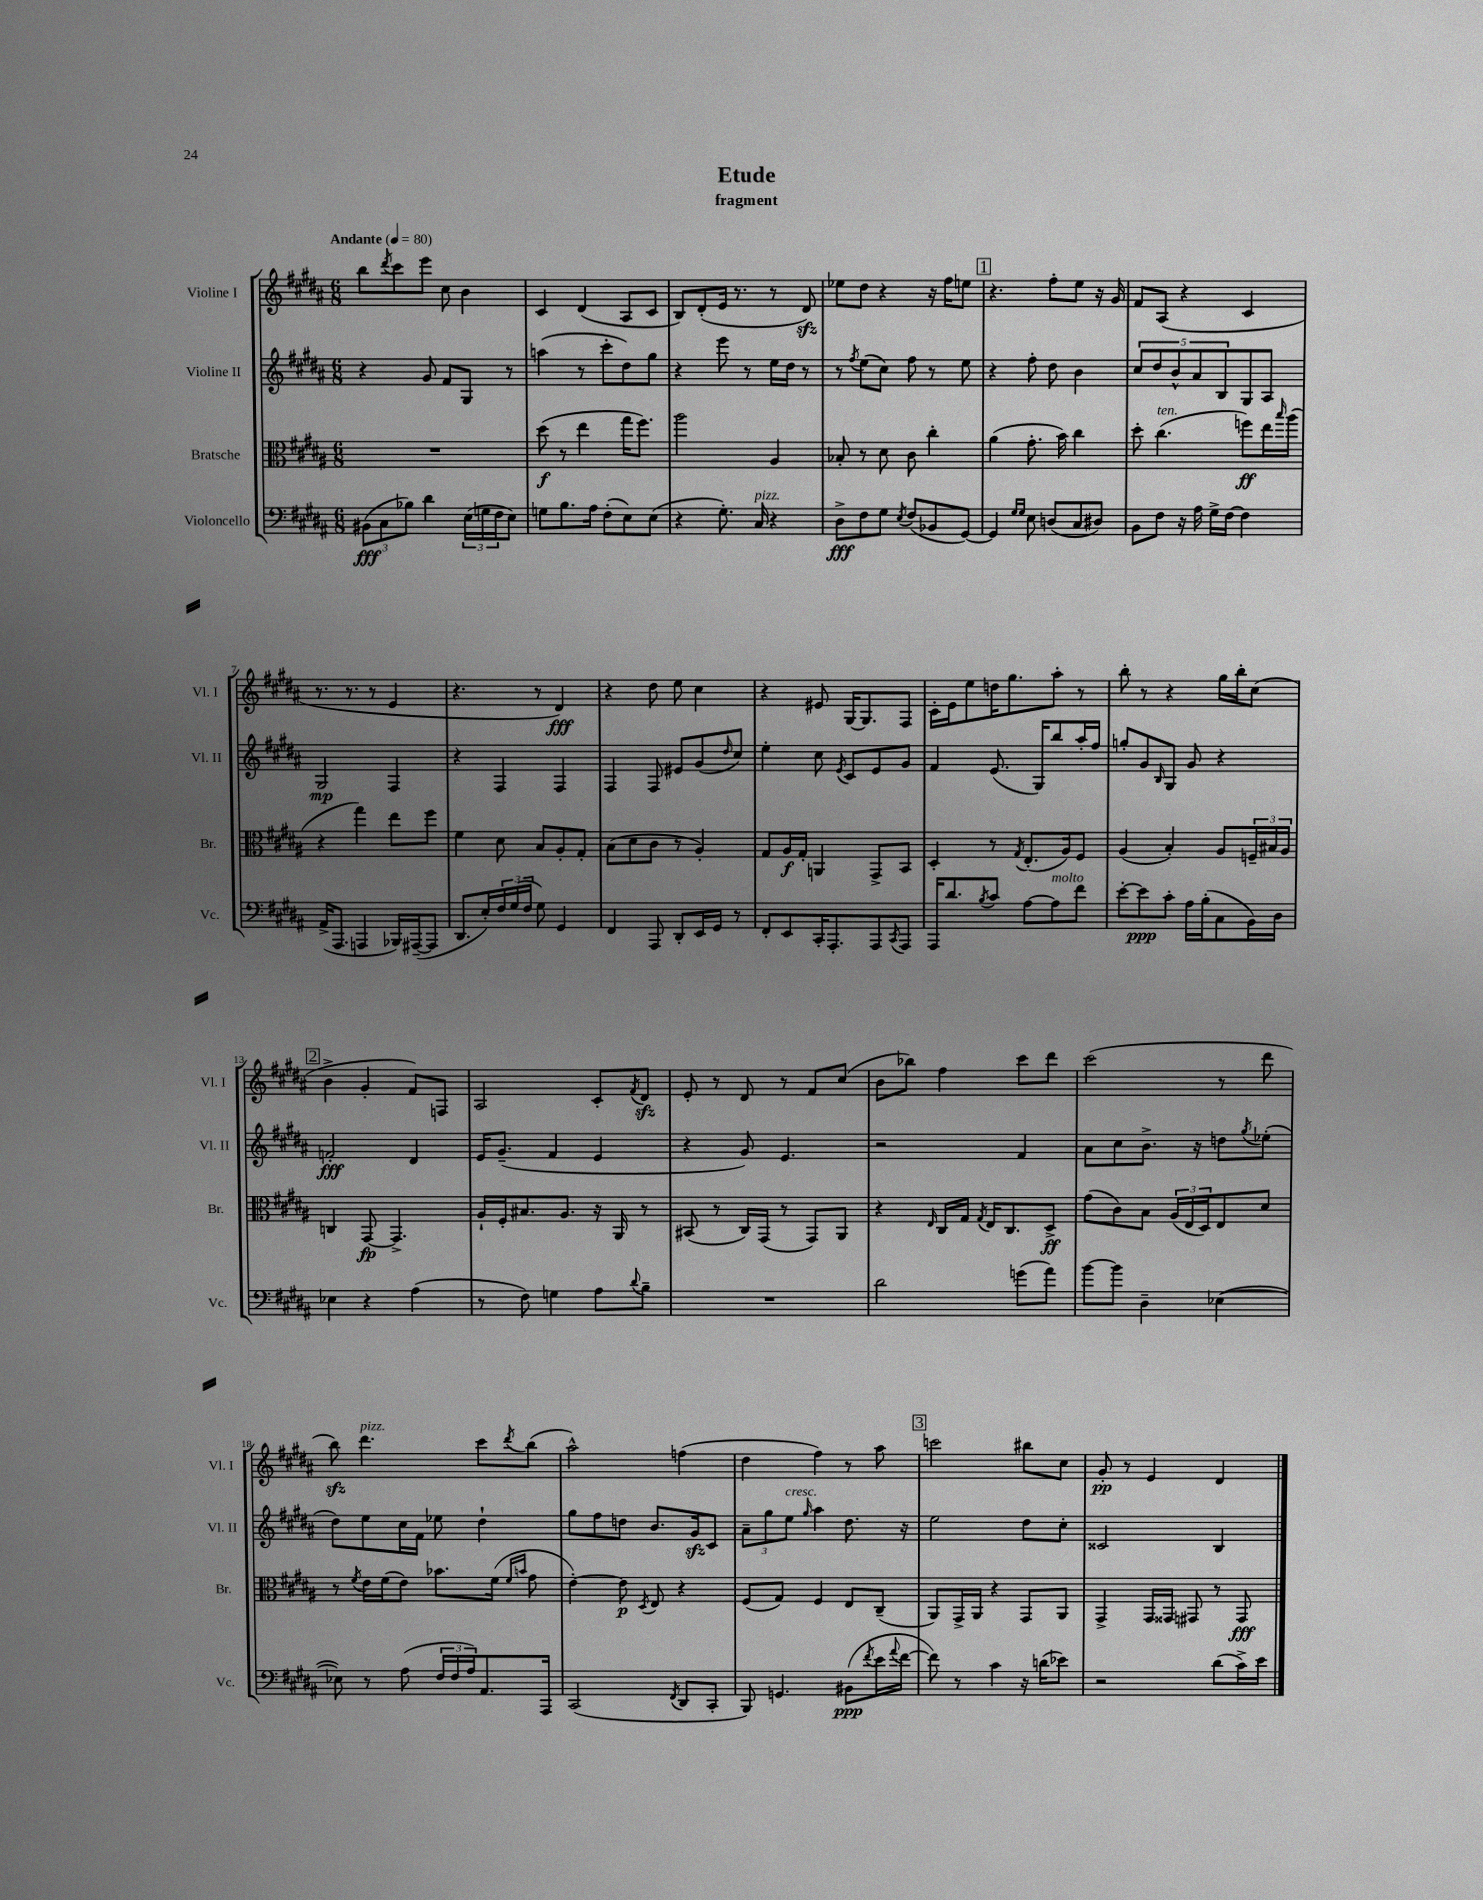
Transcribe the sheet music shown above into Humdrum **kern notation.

**kern	**kern	**kern	**kern
*staff4	*staff3	*staff2	*staff1
*clefF4	*clefC3	*clefG2	*clefG2
*k[f#c#g#d#a#]	*k[f#c#g#d#a#]	*k[f#c#g#d#a#]	*k[f#c#g#d#a#]
*M6/8	*M6/8	*M6/8	*M6/8
*MM80	*MM80	*MM80	*MM80
(12BB#	2.r	4r	8bb
12C#	.	.	.
.	.	.	8qddd#
.	.	.	8ccc#
12B-)	.	.	.
4d#	.	8g#	8eee
.	.	8f#	8cc#
(24E	.	8G#	4b
24G	.	.	.
24F#	.	.	.
8E)	.	8r	.
=	=	=	=
8G	(8dd#	(4aa	4c#
8.B	8r	.	.
.	4ee	8r	(4d#
16A#	.	.	.
(8F#'	.	8ccc#'	.
8E)	16gg#	8dd#)	8A#
.	8.ff#)	.	.
(8E	.	8gg#	8c#
=	=	=	=
4r	2aa#	4r	8B)
.	.	.	(8d#'
8.G#')	.	8eee	16e
.	.	.	8.r
.	.	8r	.
16C#	.	.	.
4r	4A#	16ee	8r
.	.	16dd#	.
.	.	8r	8d#)
=	=	=	=
8D#^	8B-'	8r	8ee-
.	.	8qff#	.
8F#	8r	(8ee	8dd#
8G#	8d#	8cc#)	4r
8qE	.	.	.
(8F#	8c#	8ff#	.
8BB-	4cc#'	8r	16r
.	.	.	16ff#
[8GG#)	.	8ee	8ee
=	=	=	=
4GG#]	(4a#	4r	4.r
16qqG#	.	.	.
16qqG#	.	.	.
8E	8.g#'	8ff#'	.
(8D	.	8dd#	8ff#'
.	16b)	.	.
8C#	4cc#	4b	8ee
8D#)	.	.	16r
.	.	.	16g#
=	=	=	=
8BB	8dd#'	10cc#	8f#
.	.	10dd#	.
8F#	(4.cc#	.	(8A#
.	.	10b^^	.
16r	.	.	4r
.	.	10a#	.
16A#	.	.	.
16G#^	.	.	.
.	.	10B	.
[16F#	.	.	.
4F#]	8ff)	8G#	4c#
.	16ee	8A#	.
.	16qqbb	.	.
.	(16aa#	.	.
=	=	=	=
(16AA#^	4r	2G#	8.r
8.AAA#	.	.	.
.	.	.	8.r
4AAA	4gg#)	.	.
.	.	.	8r
16BBB-)	8ee	4F#	4e
([16AAA#~	.	.	.
8AAA#]	8ff#	.	.
=	=	=	=
8.DD#	4f#	4r	4.r
16E')	.	.	.
24F#	8d#	4F#	.
(24G#	.	.	.
24F#	.	.	.
8G#)	8B	.	8r
4GG#	8A#'	4F#	4d#)
.	8G#'	.	.
=	=	=	=
4FF#	(8B	4F#	4r
.	8d#	.	.
8AAA#	8c#	8F#	8dd#
8DD#'	8r	8e#	8ee
16EE	4A#')	(8g#	4cc#
16GG#	.	.	.
.	.	16qqdd#	.
8r	.	8cc#)	.
=	=	=	=
8FF#'	8G#	4ee'	4r
8EE	16A#	.	.
.	16G#'	.	.
16CC#'	4AA	8cc#	8e#
8.AAA#'	.	.	.
.	.	8qe	.
.	.	8c#	[16G#
.	.	.	8.G#]
8AAA#	8GG#^	8e	.
8qCC#	.	.	.
8AAA#	8BB	8g#	8F#
=	=	=	=
16AAA#	4D#'	4f#	16c#'
8.d#	.	.	16e
.	.	.	8ee
8qB	.	.	.
8c#	8r	(8.e	16dd
.	.	.	8.gg#
.	8qG#	.	.
[8A#	(8.E'	.	.
.	.	16G#)	.
8A#]	.	8bb	8aa#'
.	16A#)	.	.
8f#	8F#	16aa#'	8r
.	.	16ff#	.
=	=	=	=
[8e'	(4A#	8gg'	8bb'
8e]	.	8g#	8r
.	.	16qqB	.
8c#'	4B')	8G#	4r
16A#	.	8g#	.
(16B'	.	.	.
8C#	8A#	4r	16gg#
.	.	.	16bb'
16BB)	24F~	.	(8cc#
.	24B#	.	.
16D#	.	.	.
.	24A#	.	.
=	=	=	=
4E-	4C	2f'	4b^
4r	[8GG#	.	4g#'
.	4.GG#^]	.	.
(4A#	.	4d#	8f#)
.	.	.	8F
=	=	=	=
8r	16A#`	16e	2A#
.	16F#'	(8.g#~	.
8F#)	8.B#	.	.
4G	.	4f#	.
.	8.A#	.	.
8A#	16r	4e	8c#'
.	16AA#	.	.
8qqd#	.	.	8qf#
8B~	8r	.	8d#
=	=	=	=
2.r	(8BB#	4r	8e'
.	8r	.	8r
.	16C#)	8g#)	8d#
.	(16GG#	.	.
.	8r	4.e	8r
.	8GG#)	.	8f#
.	8AA#	.	(8cc#
=	=	=	=
2d#	4r	2r	8b
.	.	.	8bb-)
.	16qqE	.	.
.	16C#	.	4ff#
.	16G#	.	.
.	8qG#	.	.
.	16E	.	.
.	8.C#	.	.
(8g	.	4f#	8ccc#
8a#)	8D#^	.	8ddd#
=	=	=	=
[8b	(8g#	8a#	(2ccc#
8b]	8c#)	8cc#	.
4D#~	8B	8.b^	.
.	(24A#	.	.
.	24E	.	.
.	.	16r	.
.	24D#)	.	.
([4E-	8E	8dd	8r
.	.	8qgg#	.
.	8d#	(8ee-'	8ddd#
=	=	=	=
8E-])	8r	8dd#)	8bb)
.	8qf#	.	.
8r	16e	8ee	4.ddd#
.	(16f#	.	.
(8A#	8e)	16cc#	.
.	.	16f#	.
24F#	8.b-	8ee-	.
24F#	.	.	.
24A#)	.	.	.
8.AA#	.	4dd#`	8ccc#
.	(16f#	.	.
.	16qqf#	.	.
.	16qqb	.	8qddd#
.	8g#	.	(8bb
16AAA#	.	.	.
=	=	=	=
(2CC#	[4e')	8gg#	2aa#^^)
.	.	8ff#	.
.	8e]	8dd	.
.	8qD#	.	.
.	8E	8.b	.
8qFF#	.	.	.
8DD#	4r	.	(4ff
.	.	16g#	.
8CC#'	.	8c#	.
=	=	=	=
8BBB)	(8F#	12a#~	4dd#
.	.	12gg#	.
4.GG	8G#)	.	.
.	.	12ee	.
.	.	16qqgg#	.
.	4F#	4aa#	4ff#)
(8BB#	8E	8.dd#	8r
8qf#	.	.	.
16e	(8C#~	.	8aa#
8qqa#	.	.	.
[16f#	.	16r	.
=	=	=	=
8f#])	8AA#)	2ee	2ccc
8r	16GG#^	.	.
.	16AA#	.	.
4c#	4r	.	.
16r	8GG#	8dd#	8bb#
(16d	.	.	.
8e-)	8AA#	8cc#'	8cc#
=	=	=	=
2r	4GG#^	2c##	8g#'
.	.	.	8r
.	16GG#	.	4e
.	16GG##	.	.
.	8GG#	.	.
(8d#	8r	4B	4d#
16c#^)	8GG#	.	.
16e	.	.	.
==	==	==	==
*-	*-	*-	*-
